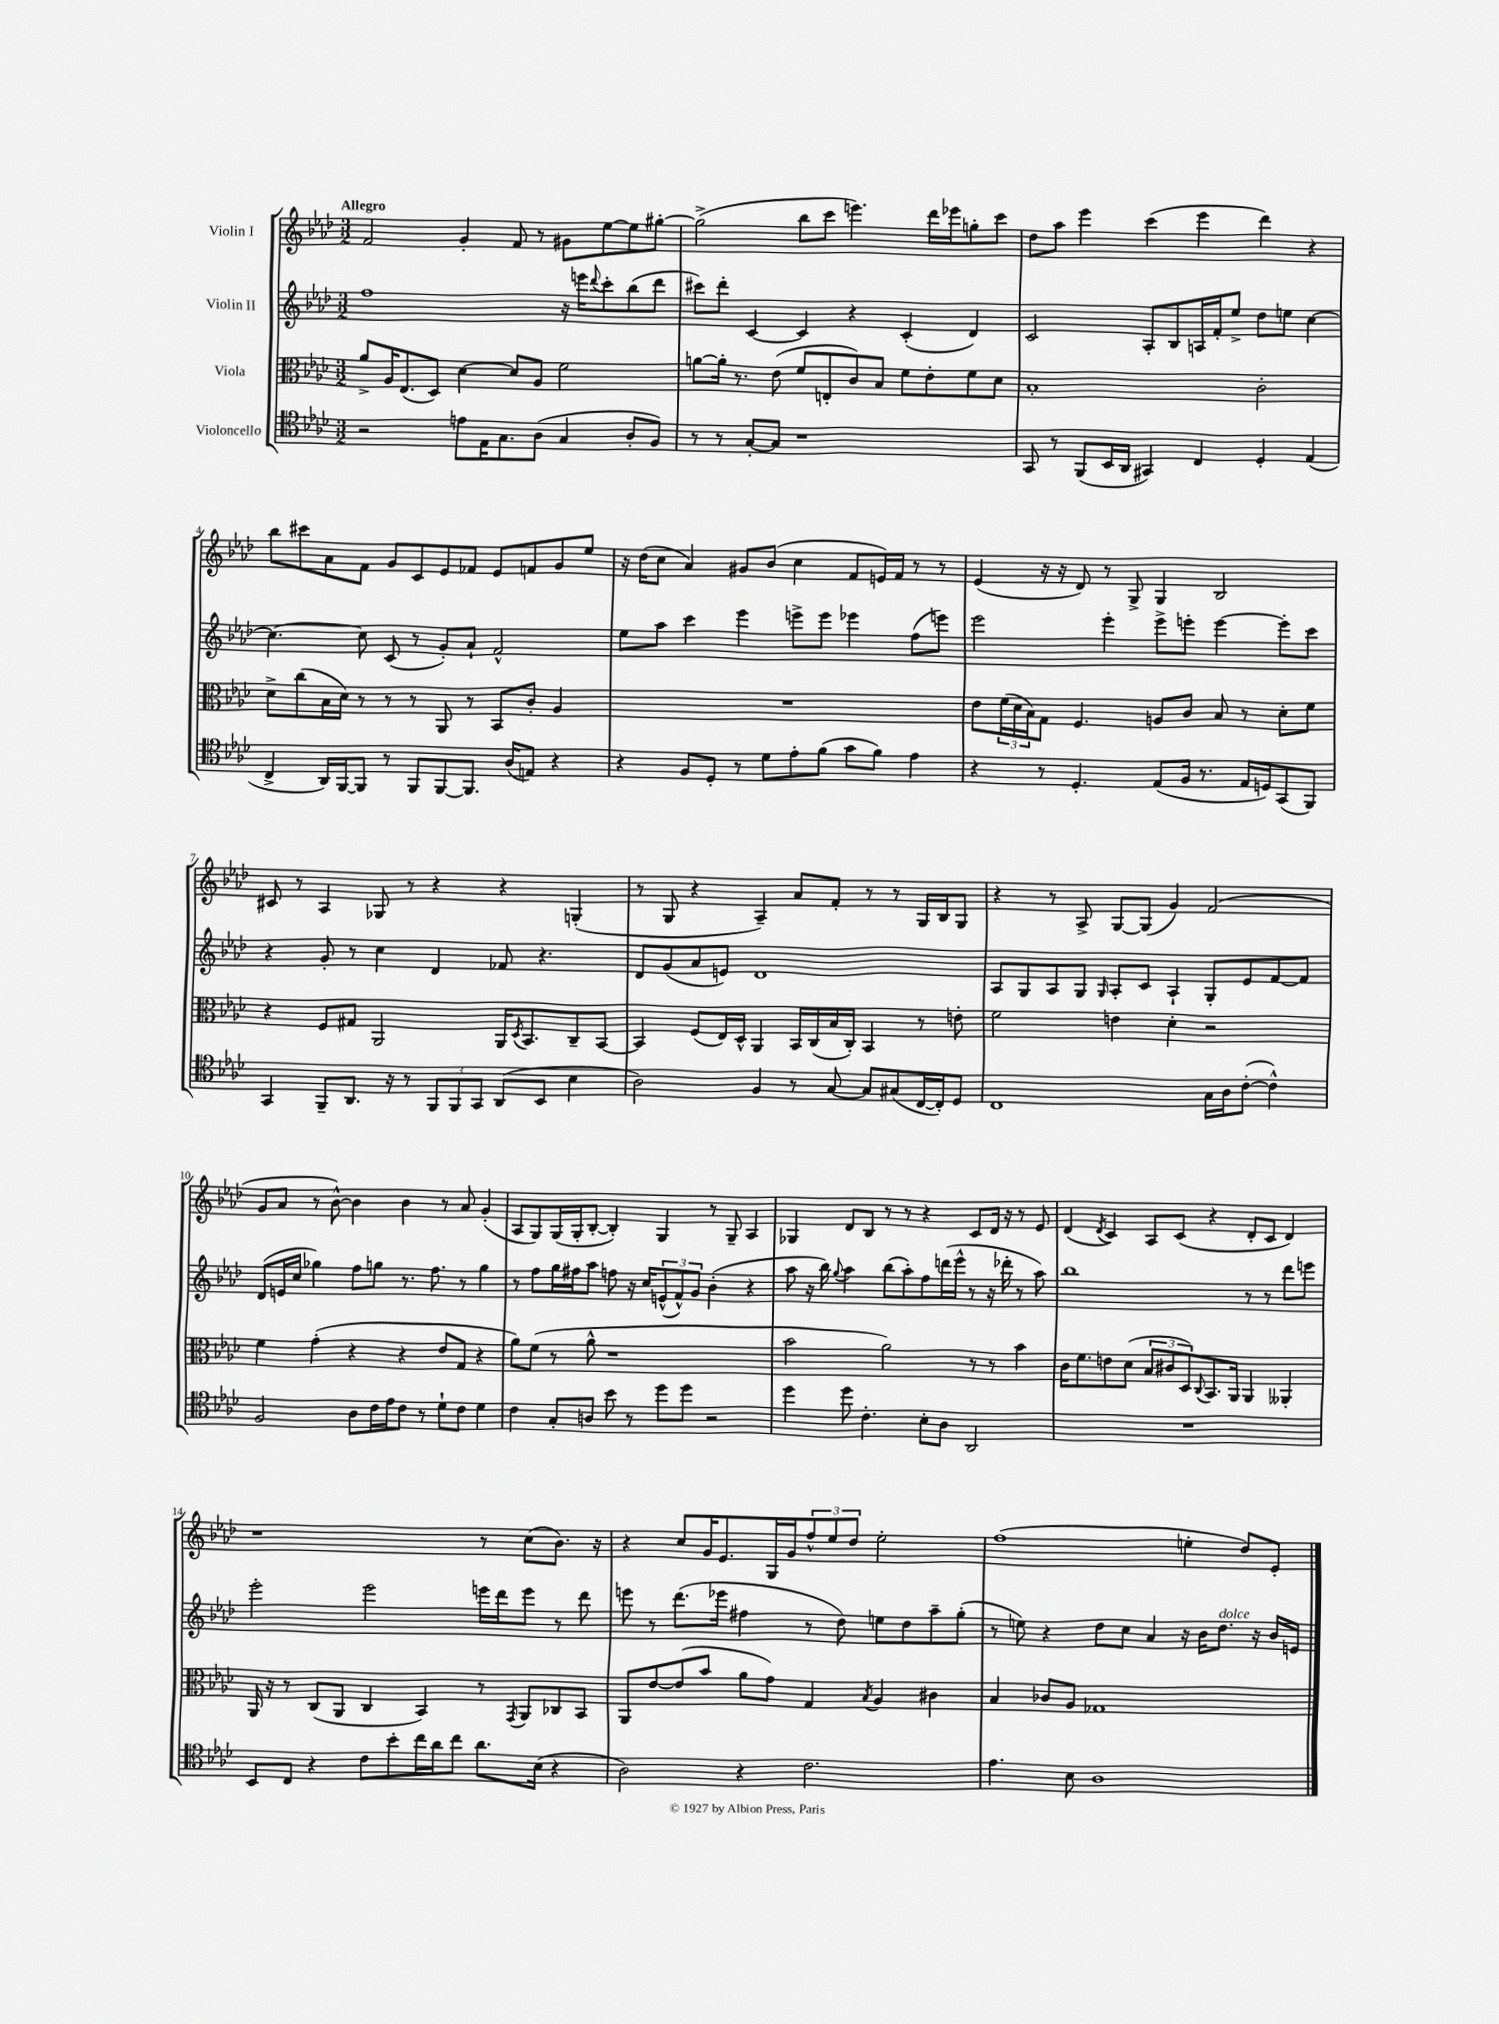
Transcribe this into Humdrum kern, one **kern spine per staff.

**kern	**kern	**kern	**kern
*staff4	*staff3	*staff2	*staff1
*clefC4	*clefC3	*clefG2	*clefG2
*k[b-e-a-d-]	*k[b-e-a-d-]	*k[b-e-a-d-]	*k[b-e-a-d-]
*M3/2	*M3/2	*M3/2	*M3/2
2r	8a-^	1ff	2f
.	16A-	.	.
.	(8.E-	.	.
.	8D-)	.	.
8e	[4d-	.	4g'
16E-	.	.	.
8.G	.	.	.
.	8d-]	.	8f
(8A-	8A-	.	8r
4G	2f	16r	8g#
.	.	16eee	.
.	.	8qqddd-	.
.	.	8ccc'	[8ee-
8A-'	.	(8bb-	8ee-]
8F)	.	8ddd-	[8gg#'
=	=	=	=
8r	[8a	8ccc#)	(2gg#^]
8r	16a']	8ddd-'	.
.	8.r	.	.
[8G'	.	[4c	.
8G]	(8e-	.	.
1r	8f	4c]	8bb-
.	8E'	.	8ccc
.	8c)	4r	4.eee)
.	8B-	.	.
.	8f	(4c'	.
.	8e-'	.	16ddd-
.	.	.	16eee-
.	8f	4d-)	8gg'
.	8d-	.	8ccc
=	=	=	=
8GG	1B-'	2c	8dd-
8r	.	.	8aa-
(8FF	.	.	4eee-
16BB-	.	.	.
16AA-	.	.	.
4GG#)	.	8A-'	(4ccc
.	.	8B-	.
4C	.	16A	4eee-
.	.	16f'	.
.	.	8ee-^	.
4D-'	2c'	8dd-	4ddd-)
.	.	8ee	.
(4E-	.	[4cc	4r
=	=	=	=
4C^	8d-^	4.cc_	8bb-
.	(8cc	.	8ccc#
16AA-)	16B-	.	8a-
[16FF	16d-)	.	.
8FF]	8r	8cc]	8f
8r	8r	(8c	8g
8FF	8r	8r	8c
[8FF	8AA-	8g')	8e-
8.FF]	8r	8a-`	8f-
.	8BB-	2f^^	8e-
(16A-	.	.	.
8E)	8c'	.	8f
4r	4A-	.	8g
.	.	.	8ee-
=	=	=	=
4r	1.r	8ee-	16r
.	.	.	(16dd-
.	.	8aa-	8cc
8F	.	4ccc	4a-)
8D-'	.	.	.
8r	.	4eee-	8g#
8d-	.	.	(8b-
8e-'	.	8eee^	4cc
(8f	.	8eee	.
8g	.	4eee-	8f
8f)	.	.	16e)
.	.	.	16f
4e-	.	(8ff	8r
.	.	8eee)	8r
=	=	=	=
4r	8e-	2eee-	(4e-
.	(24f	.	.
.	24d-	.	.
.	24B-)	.	.
8r	8G	.	16r
.	.	.	16r
4.D-'	4.F	.	8d-)
.	.	4eee-'	8r
.	.	.	8G^
(8E-	8A	8eee-^	4G
16F	8c	8eee'	.
8.r	.	.	.
.	8B-	[4eee	2B-
16E-	8r	.	.
16D)	.	.	.
(8GG	8d-'	8eee']	.
8FF)	8f	8ccc	.
=	=	=	=
4GG	4r	4r	8c#
.	.	.	8r
8FF~	8F	8g'	4A-
8.AA-	8G#	8r	.
.	2AA-	4cc	8G-
16r	.	.	.
8r	.	.	8r
12FF	.	4d-	4r
12FF	.	.	.
12GG	.	.	.
(8AA-	16AA-	8f-	4r
.	8qD-	.	.
.	8.BB-	.	.
8BB-	.	4.r	.
4B-	8C~	.	(4G'
.	[8BB-	.	.
=	=	=	=
2A-)	4BB-]	8d-	8r
.	.	(8g	8G
.	(8F	8a-	4r
.	16E-)	8e)	.
.	16D-^^	.	.
4F	4AA-	1d-	4A-~)
8r	16BB-	.	8a-
.	(16C	.	.
[8G	16B-	.	8f'
.	16C')	.	.
8G]	4BB-	.	8r
(8G#	.	.	8r
[16C	8r	.	16G
16C'])	.	.	16B-
8D-	8e'	.	8G
=	=	=	=
1C	2f	8A-	4r
.	.	8G	.
.	.	8A-	8r
.	.	8G	8A-^
.	.	16qqG	.
.	4e	8A-'	[8G
.	.	8c	(8G]
.	4d-'	4A-`	4g)
16G	2r	8G'	(2f
16A-	.	.	.
([8c'	.	8e-	.
4c^^])	.	[8f	.
.	.	8f]	.
=	=	=	=
2F	4f	(8d-	8g
.	.	16e	8a-
.	.	16cc	.
.	(4g'	4gg-)	8r
.	.	.	[8b-^^)
8A-	4r	8ff	4b-]
16c	.	8gg	.
16e-	.	.	.
8c	4r	8.r	4b-
8r	.	.	.
.	.	8.ff	.
8d-`	8e-	.	8r
8c	8G	8r	8a-
4d-	4r	4gg	(4g'
=	=	=	=
4c	8a-)	8r	8A-
.	(8f	8ff	8G)
8G'	8r	16gg	(16G
.	.	16ff#	16G'
8A	8a-^^	8aa-	[8B-'
8b-	1r	8ff	4B-'])
8r	.	16r	.
.	.	16cc	.
8dd-	.	(12e^^	4G
.	.	12f^^)	.
8dd-	.	.	.
.	.	12g	.
2r	.	(4b-'	8r
.	.	.	8G~
.	.	4r	4A-
=	=	=	=
4dd-	2b-	8aa-	4G-
.	.	16r	.
.	.	16bb-)	.
.	.	8qqgg	.
8dd-	.	4aa-	8d-
4.c'	.	.	8B-
.	2a-)	(8bb-	8r
.	.	8aa-')	8r
8B-'	.	8ff	4r
8A-	.	(16ddd	.
.	.	16eee-^^	.
2AA-	8r	8r	8c
.	8r	16r	16d-
.	.	16ddd-'	16r
.	4b-	8r	8r
.	.	8aa-)	8e-
=	=	=	=
1.r	16c	1bb-	(4d-
.	8.f	.	.
.	.	.	8qd-
.	8e	.	4c)
.	(8d-	.	.
.	12B-	.	8A-
.	12c#	.	.
.	.	.	(8c
.	12D-)	.	.
.	8qqC	.	.
.	8.BB-	.	4r
.	16AA-	.	.
.	4AA-	8r	8d-'
.	.	8r	8c
.	4AA--'	8ddd-	4d-)
.	.	8eee	.
=	=	=	=
8BB-	16AA-	2eee-'	1r
.	16r	.	.
8C	8r	.	.
4r	(8C	.	.
.	8AA-	.	.
8c	4C	2eee-	.
8b-'	.	.	.
16cc	4BB-)	.	.
16a-	.	.	.
8cc	.	.	.
8.a-	8r	16eee	8r
.	.	16ddd-	.
.	8qGG	.	.
.	8AA-	8eee	(8cc
(16B-	.	.	.
4r	8C-	8r	8.b-)
.	8BB-	8ddd-	.
.	.	.	16r
=	=	=	=
2A-)	8AA-	8eee	4r
.	[8e-	8r	.
.	(8e-]	(8.ddd-	8cc
.	8b-	.	16g
.	.	16eee-	8.e-
4r	8a-	4ff#	.
.	8g)	.	16G
.	.	.	16g
2.c	4G	8r	12ff^^
.	.	.	12ee-
.	.	8dd-)	.
.	.	.	12dd-
.	8qB-	.	.
.	4A-	8ee	2ee-'
.	.	8dd-	.
.	4c#	8aa-~	.
.	.	(8gg'	.
=	=	=	=
4.e-	4B-	8r	(1ff
.	.	8ee)	.
.	8c-	4r	.
8B-	8A-	.	.
1A-	1G-	8dd-	.
.	.	8cc	.
.	.	4a-	.
.	.	16r	4ee'
.	.	16b-	.
.	.	8.dd-	.
.	.	.	8dd-)
.	.	16r	.
.	.	16b-	8e-'
.	.	16e	.
==	==	==	==
*-	*-	*-	*-
